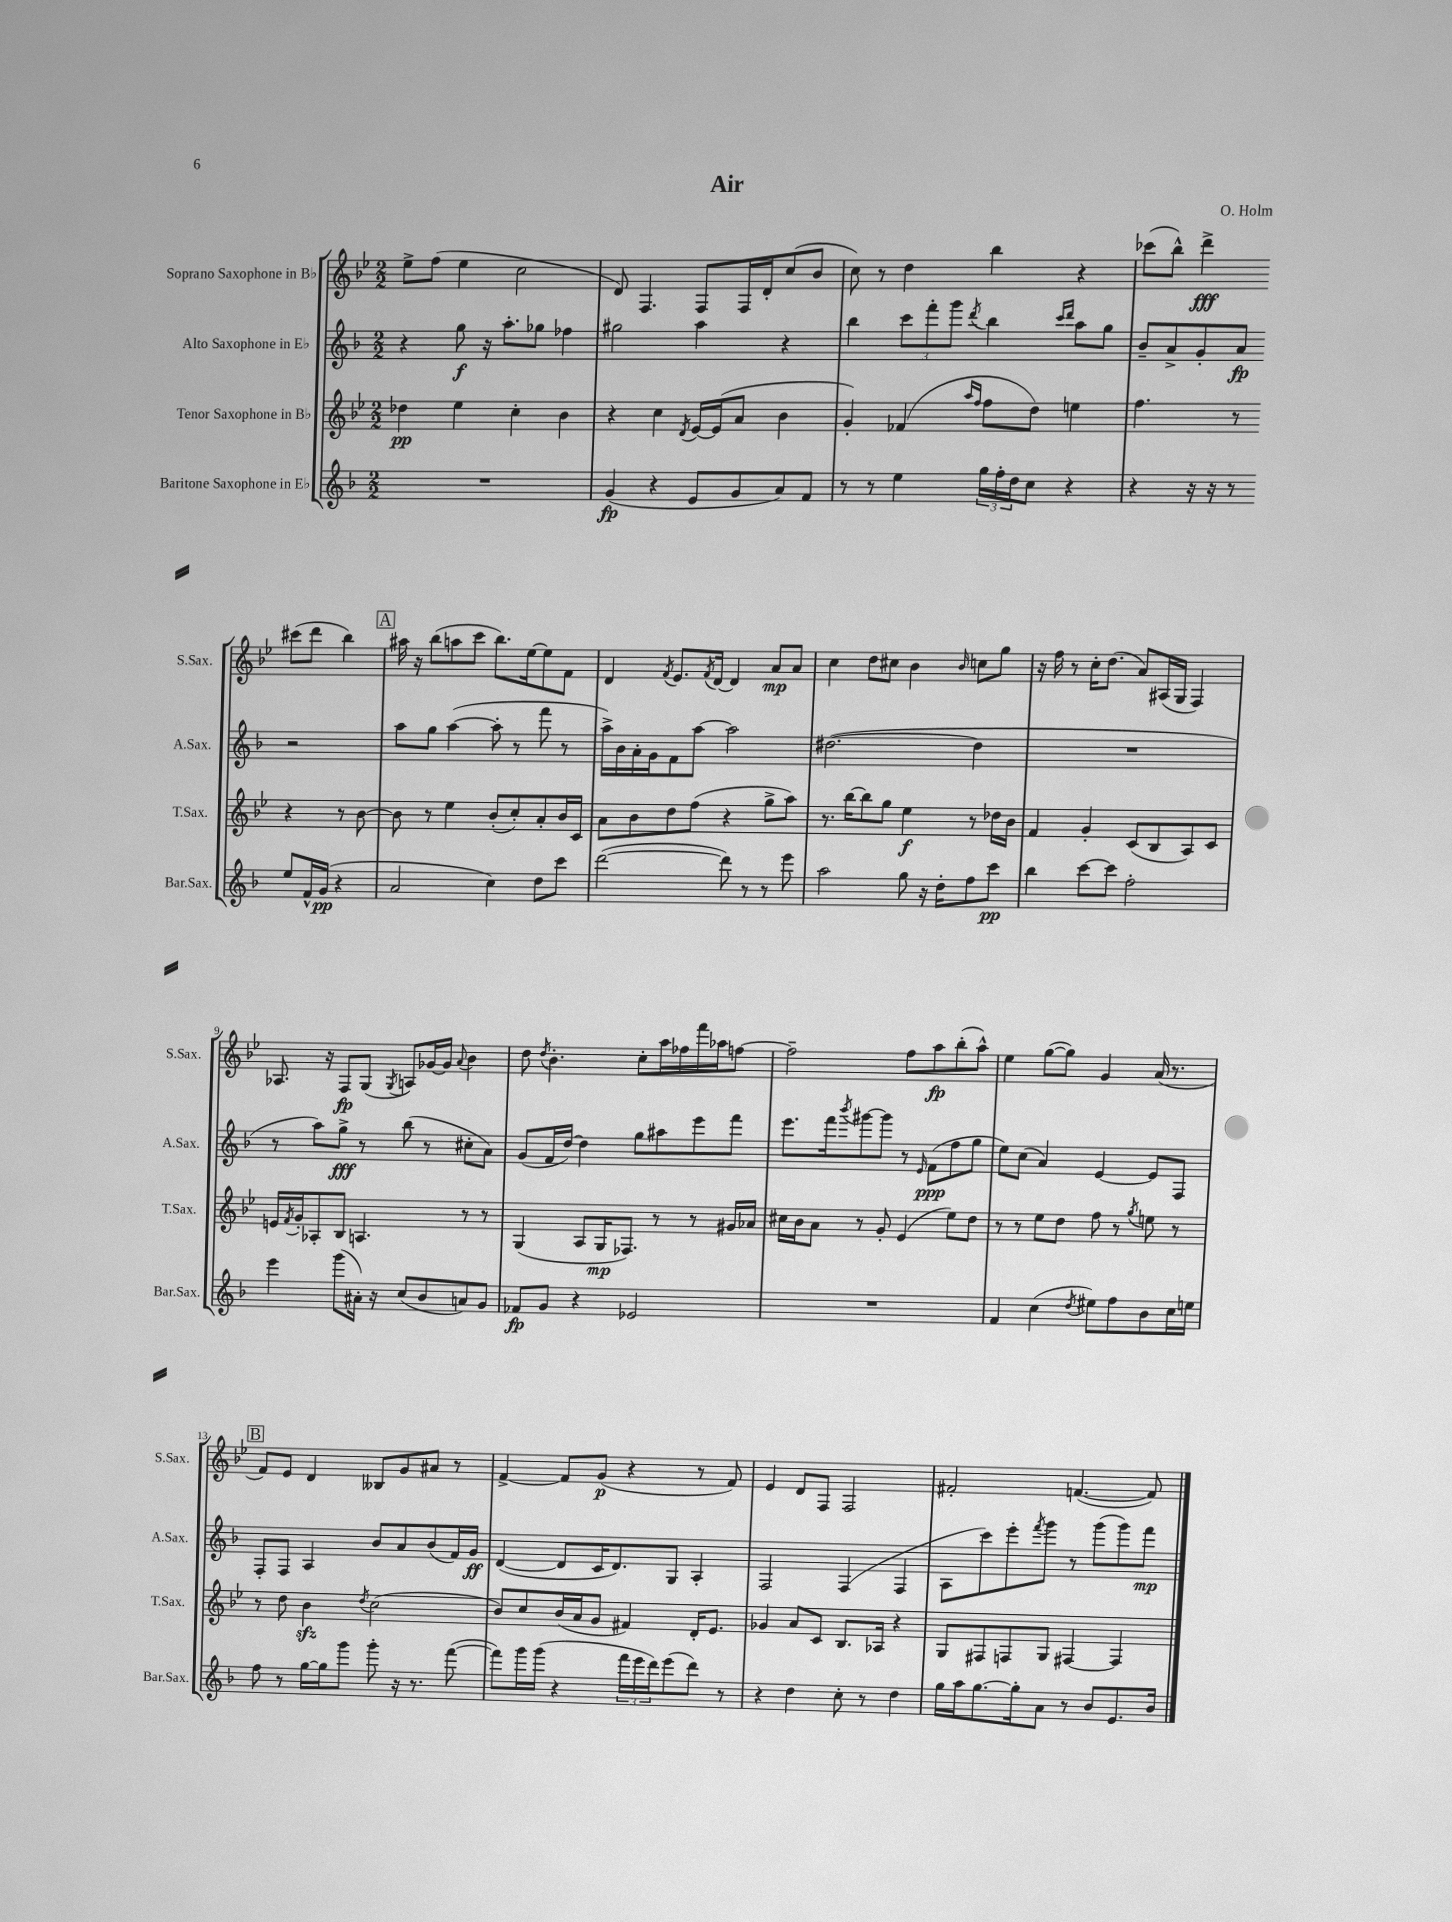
\header { title = "Air" composer = "O. Holm" }
<<
\new StaffGroup <<
\new Staff = "s0" \with { instrumentName = "Soprano Saxophone in Bb" shortInstrumentName = "S.Sax." } {
    \clef treble \key bes \major \numericTimeSignature \time 2/2
    ees''8-> f''8( ees''4 c''2 |
    d'8) f4. f8 f16 d'16-. c''8( bes'8 |
    c''8) r8 d''4 bes''4 r4 |
    ces'''8( bes''8-^) d'''4->\fff cis'''8( d'''8 bes''4) |
    \mark \markup { \box "A" } ais''16 r16 bes''8( a''8 c'''8 bes''8.) ees''16~ ees''8 f'8 |
    d'4 \acciaccatura { f'8 } ees'8. \acciaccatura { f'8 } d'16~ d'4 a'8\mp a'8 |
    c''4 d''8 cis''8 bes'4 \grace { bes'16 } c''8 g''8 |
    r16 f''16 r8 c''16-. d''8.( a'8) ais16( g16 f4) |
    aes8. r16 f8\fp g8( \acciaccatura { g8 } a8) ges'16~ ges'16 \appoggiatura { a'8 } bes'4 |
    d''8 \acciaccatura { d''8 } bes'4.-. c''8-. a''16 fes''16 f'''16 aes''16 f''8~ |
    f''2-- f''8 a''8\fp bes''8-.( a''8-^) |
    ees''4 g''8~( g''8) g'4 a'16( r8. |
    \mark \markup { \box "B" } f'8) ees'8 d'4 beses8 g'8 ais'8 r8 |
    f'4~-> f'8 g'8\p( r4 r8 f'8) |
    ees'4 d'8 f8 f2 |
    fis'2-. f'4.~( f'8) \bar "|." |
}
\new Staff = "s1" \with { instrumentName = "Alto Saxophone in Eb" shortInstrumentName = "A.Sax." } {
    \clef treble \key f \major \numericTimeSignature \time 2/2
    r4 g''8\f r16 a''8.-. ges''8 fes''4 |
    gis''2 a''4 r4 |
    bes''4 \tuplet 3/2 { c'''8 f'''8-. g'''8 } \acciaccatura { d'''8 } bes''4 \grace { c'''16 d'''16 } a''8 g''8 |
    bes'8-- a'8-> g'8-. a'8\fp r2 |
    \mark \markup { \box "A" } a''8 g''8 a''4~( a''8-. r8 f'''8 r8 |
    a''16->) bes'16 a'16-. g'16 f'8 a''8~ a''2 |
    dis''2.~( dis''4 |
    R1 |
    r8 a''8) g''8->\fff r8 bes''8( r8 cis''8-. a'8) |
    g'8( f'16 d''16~) d''4 g''8 ais''8 e'''8 f'''8 |
    e'''8. f'''16 \acciaccatura { bes'''8 } gis'''8~ gis'''8 r8 \grace { e'16 } f'8\ppp( f''8 g''8 |
    e''8) c''8( a'4) e'4~ e'8 f8 |
    \mark \markup { \box "B" } f8-. f8 a4 bes'8 a'8 bes'8( f'16) g'16\ff |
    d'4~( d'8 c'16 d'8.) g8 a4-. |
    f2 f4( f4 |
    a8 c'''8) e'''8-. \acciaccatura { f'''8 } g'''8 r8 g'''8( g'''8) f'''8\mp \bar "|." |
}
\new Staff = "s2" \with { instrumentName = "Tenor Saxophone in Bb" shortInstrumentName = "T.Sax." } {
    \clef treble \key bes \major \numericTimeSignature \time 2/2
    des''4\pp ees''4 c''4-. bes'4 |
    r4 c''4 \acciaccatura { d'8 } ees'16~ ees'16( a'8 bes'4 |
    g'4-.) fes'4( \grace { a''16 f''16 } f''8 d''8) e''4 |
    f''4. r8 r4 r8 bes'8~ |
    \mark \markup { \box "A" } bes'8 r8 ees''4 bes'8-.( c''8-.) a'8-. bes'16 c'16 |
    a'8 bes'8 d''8 f''8( r4 g''8-> a''8) |
    r8. bes''16~ bes''8 g''8 ees''4\f r8 des''16 bes'16 |
    f'4 g'4-. c'8( bes8 a8) c'8 |
    e'16 \acciaccatura { f'8 } g'16-. aes8-. bes8 a4. r8 r8 |
    g4( a8 g16\mp fes8.) r8 r8 gis'16 aes'16 |
    cis''16 bes'16 a'8 r8 g'8-. ees'4( ees''8) d''8 |
    r8 r8 ees''8 d''8 f''8 r8 \acciaccatura { g''8 } e''8 r8 |
    \mark \markup { \box "B" } r8 d''8 bes'4\sfz \acciaccatura { d''8 } c''2( |
    bes'8) c''8 bes'16( a'16 g'8 fis'4) d'16-. ees'8. |
    ges'4 a'8 c'8 bes8. aes16 r4 |
    g8 fis8 f8 g8 fis4~ fis4 \bar "|." |
}
\new Staff = "s3" \with { instrumentName = "Baritone Saxophone in Eb" shortInstrumentName = "Bar.Sax." } {
    \clef treble \key f \major \numericTimeSignature \time 2/2
    R1 |
    g'4\fp( r4 e'8 g'8 a'8) f'8 |
    r8 r8 e''4 \tuplet 3/2 { g''16 f''16-. d''16 } c''8 r4 |
    r4 r16 r16 r8 e''8 f'16-^ g'16\pp( r4 |
    \mark \markup { \box "A" } a'2 c''4) d''8 c'''8 |
    d'''2~( d'''8) r8 r8 e'''8 |
    a''2 g''8 r16 d''16-. f''8 c'''8\pp |
    bes''4 c'''8~ c'''8 f''2-. |
    e'''4 g'''8( ais'16-.) r16 c''8( bes'8 a'8) g'8 |
    fes'8\fp g'8 r4 ees'2 |
    R1 |
    f'4 c''4( \acciaccatura { d''8 } eis''8) f''8 bes'8 c''16 e''16 |
    \mark \markup { \box "B" } f''8 r8 g''16~ g''16 g'''8 g'''8-. r16 r8. f'''8~( |
    f'''8) g'''16 g'''16( r4 \tuplet 3/2 { f'''16 e'''16 d'''16) } e'''8( d'''8) r8 |
    r4 d''4 c''8-. r8 d''4 |
    g''16 a''16 g''8.~ g''16-. a'8 r8 bes'8 e'8. bes'16 \bar "|." |
}
>>
>>
